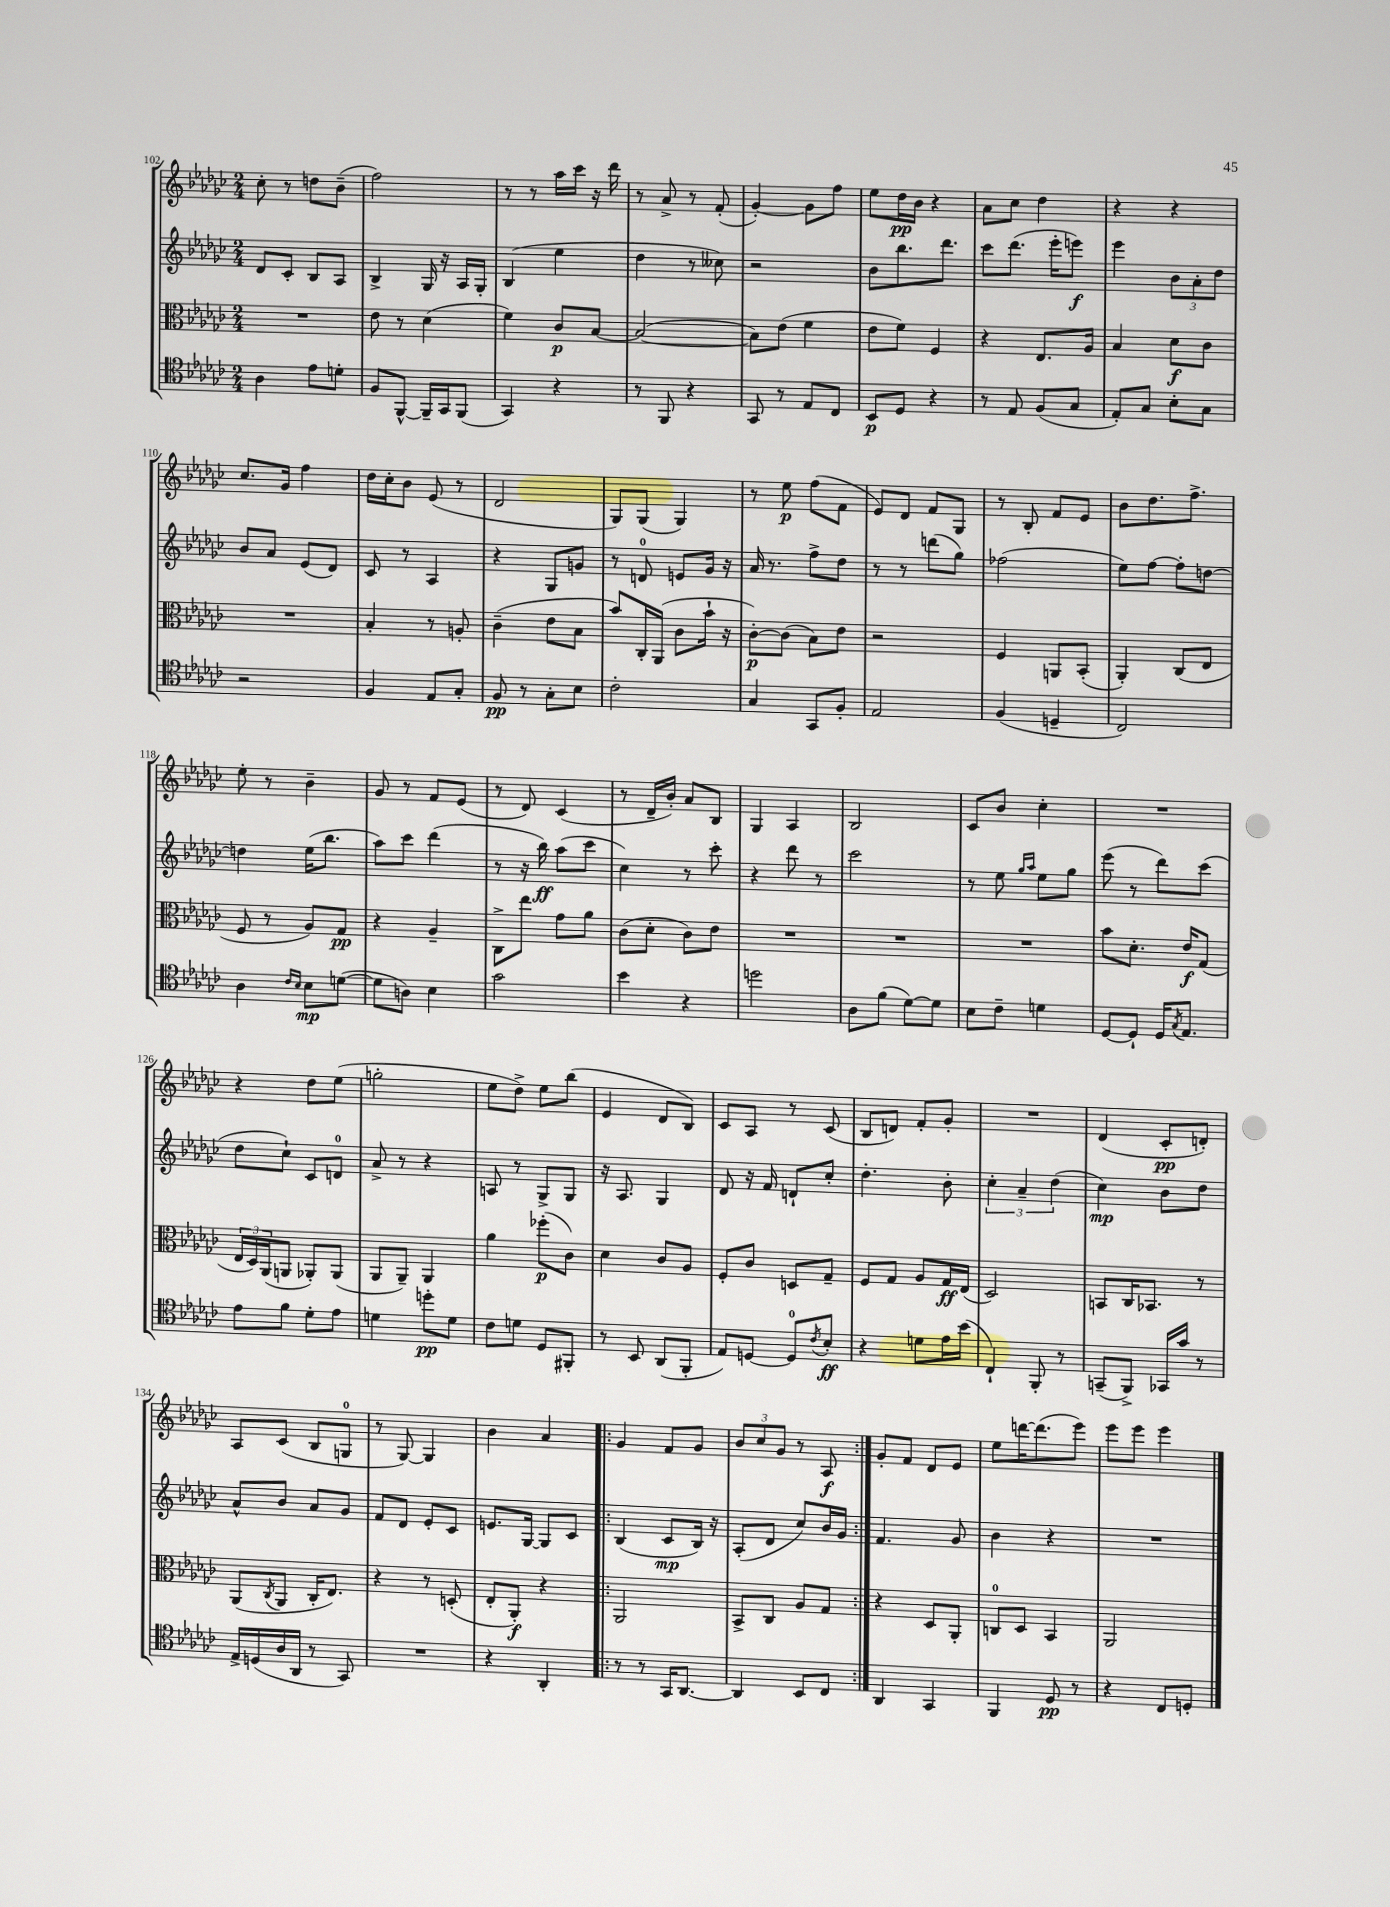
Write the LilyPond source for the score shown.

<<
\new StaffGroup <<
\new Staff = "s0" {
    \clef treble \key ges \major \numericTimeSignature \time 2/4
    ces''8-. r8 d''8 bes'8--( |
    f''2) |
    r8 r8 aes''16 ces'''16 r16 des'''16 |
    r8 aes'8-> r8 f'8-.( |
    ges'4~-.) ges'8 f''8 |
    ees''8 des''16\pp bes'16 r4 |
    aes'8 ces''8 des''4 |
    r4 r4 |
    ces''8. ges'16 f''4 |
    des''16 ces''16-. bes'8 ees'8( r8 |
    des'2 |
    ges8) ges8( ges4) |
    r8 ees''8\p f''8( f'8 |
    ees'8) des'8 f'8 ges8 |
    r8 bes8-. f'8 ees'8 |
    bes'8 des''8. f''8.-> |
    ees''8-. r8 bes'4-- |
    ges'8 r8 f'8 ees'8( |
    r8 des'8) ces'4( |
    r8 des'16-- bes'16-.) aes'8 bes8 |
    ges4 aes4 |
    bes2 |
    ces'8 bes'8 ces''4-. |
    R2 |
    r4 des''8 ees''8( |
    g''2-. |
    ees''8 des''8->) ees''8 bes''8( |
    ees'4 des'8 bes8) |
    ces'8 aes8 r8 ces'8( |
    bes8 d'8) f'8-. ges'8-. |
    R2 |
    des'4( ces'8-.\pp d'8-.) |
    aes8 ces'8( bes8 g8-0 |
    r8 ges8~) ges4 |
    bes'4 aes'4 |
    \repeat volta 2 { ges'4 f'8 ges'8 |
    \tuplet 3/2 { bes'8 ces''8 ges'8 } r8 aes8\f | }
    ges'8-. f'8 des'8 ees'8 |
    ees''8 d'''16~ d'''8.( ees'''8) |
    ees'''8 ees'''8 ees'''4 \bar "|." |
}
\new Staff = "s1" {
    \clef treble \key ges \major \numericTimeSignature \time 2/4
    des'8 ces'8-. bes8 aes8 |
    bes4-> ges16 r16 aes16 ges16-. |
    bes4( ees''4 |
    des''4 r8 ceses''8) |
    r2 |
    bes'8 bes''8. des'''8. |
    ces'''8 des'''8.( ees'''16-. e'''8\f) |
    ees'''4 \tuplet 3/2 { bes'8 aes'8-. des''8 } |
    bes'8 aes'8 ees'8( des'8) |
    ces'8 r8 aes4 |
    r4 ges8 g'8 |
    r8 d'8-0 e'8 ges'16 r16 |
    aes'16 r8. f''8-> des''8 |
    r8 r8 d'''8( ges''8) |
    fes''2( |
    ees''8) f''8~ f''8-. d''8~ |
    d''4 ees''16( bes''8. |
    aes''8) ces'''8 des'''4( |
    r8 r16 bes''16\ff) aes''8( ces'''8 |
    ces''4) r8 ces'''8-. |
    r4 des'''8 r8 |
    ces'''2 |
    r8 ees''8 \grace { ges''16 aes''16 } ees''8 ges''8 |
    ees'''8( r8 des'''8) ces'''8( |
    des''8 ces''8-!) ces'8 d'8-0 |
    aes'8-> r8 r4 |
    a8 r8 ges8-> ges8 |
    r16 aes8. ges4 |
    des'8 r16 f'16 d'8-! ces''8-. |
    des''4.-. bes'8-. |
    \tuplet 3/2 { ces''4-. aes'4-- des''4( } |
    ces''4\mp) bes'8 des''8 |
    aes'8-^ bes'8 aes'8 ges'8 |
    f'8 des'8 ees'8-. ces'8 |
    e'8. ges16~ ges8 ces'8 |
    \repeat volta 2 { bes4( ces'8\mp bes16) r16 |
    aes8-.( des'8 ces''8) bes'16 ges'16 | }
    f'4. ges'8 |
    bes'4 r4 |
    R2 \bar "|." |
}
\new Staff = "s2" {
    \clef alto \key ges \major \numericTimeSignature \time 2/4
    R2 |
    ees'8 r8 des'4( |
    f'4) ces'8\p bes8~ |
    bes2~( |
    bes8) ees'8( f'4 |
    ees'8 f'8) f4 |
    r4 ees8. aes16 |
    bes4 des'8\f ces'8 |
    R2 |
    bes4-. r8 a8-. |
    ces'4--( ees'8 bes8 |
    bes'8) ces16-. aes,16( ces'8 bes'16-! r16 |
    ces'8~-.\p) ces'8( bes8) ees'8 |
    r2 |
    f4 a,8 bes,8-.( |
    aes,4-.) ces8( ees8 |
    f8 r8 aes8) ges8\pp |
    r4 aes4-- |
    ces8-> ees''8 ges'8 aes'8 |
    ces'8( des'8-. ces'8) ees'8 |
    R2 |
    R2 |
    R2 |
    bes'8 des'8.-. ees'16\f ges8( |
    \tuplet 3/2 { ees16 des16) aes,16( } a,8 aes,8-.) aes,8( |
    aes,8 aes,8--) aes,4 |
    aes'4 fes''8-.\p( ces'8) |
    des'4 ces'8 aes8 |
    f8-. ces'8 d8 ges8-- |
    f8 ges8 aes8 ges16\ff ees16( |
    des2) |
    b,8 ces16 bes,8. r8 |
    aes,8( \acciaccatura { ces8 } aes,8 ces16-. ees8.) |
    r4 r8 d8-.( |
    ees8-. aes,8-.\f) r4 |
    \repeat volta 2 { aes,2 |
    bes,8-> ces8 aes8 ges8 | }
    r4 des8 aes,8-. |
    c8-0 des8 bes,4 |
    aes,2 \bar "|." |
}
\new Staff = "s3" {
    \clef tenor \key ges \major \numericTimeSignature \time 2/4
    aes4 ees'8 d'8-. |
    f8 f,8~-^ f,16-- ges,16 f,8( |
    ges,4) r4 |
    r8 f,8 r4 |
    ges,8 r8 ees8 ces8 |
    bes,8\p des8 r4 |
    r8 ees8 f8( ges8 |
    ees8-.) ges8 bes8-. ges8 |
    r2 |
    f4 ees8 ges8-. |
    f8\pp r8 ges8-. bes8 |
    ces'2-. |
    ges4 ges,8 f8-. |
    ees2 |
    f4( d4-- |
    ces2) |
    aes4 \grace { ces'16 bes16 } bes8\mp d'8~( |
    d'8 a8) bes4 |
    ges'2 |
    bes'4 r4 |
    d''2 |
    aes8 f'8( des'8~) des'8 |
    bes8 ces'8-- d'4 |
    des8~ des8-! des16 \acciaccatura { ges8 } ees8. |
    ees'8 f'8 des'8-. ees'8 |
    d'4 d''8-.\pp d'8 |
    ces'8 d'8 des8 fis,8-. |
    r8 bes,8 aes,8( f,8-. |
    ees8) d8~ d8-0 \acciaccatura { ces'8 } bes8-.\ff |
    r4 d'8 ees'16 bes'16( |
    ces4-!) f,8-. r8 |
    g,8--( f,8->) ges,16 ges'16 r8 |
    ees16-> d16( aes16 aes,16 r8 ges,8) |
    R2 |
    r4 aes,4-. |
    \repeat volta 2 { r8 r8 ges,16 aes,8.~ |
    aes,4 bes,8 ces8 | }
    aes,4 ges,4 |
    f,4 des8\pp r8 |
    r4 ces8 d8-. \bar "|." |
}
>>
>>
\layout { \context { \Score currentBarNumber = #102 } }
